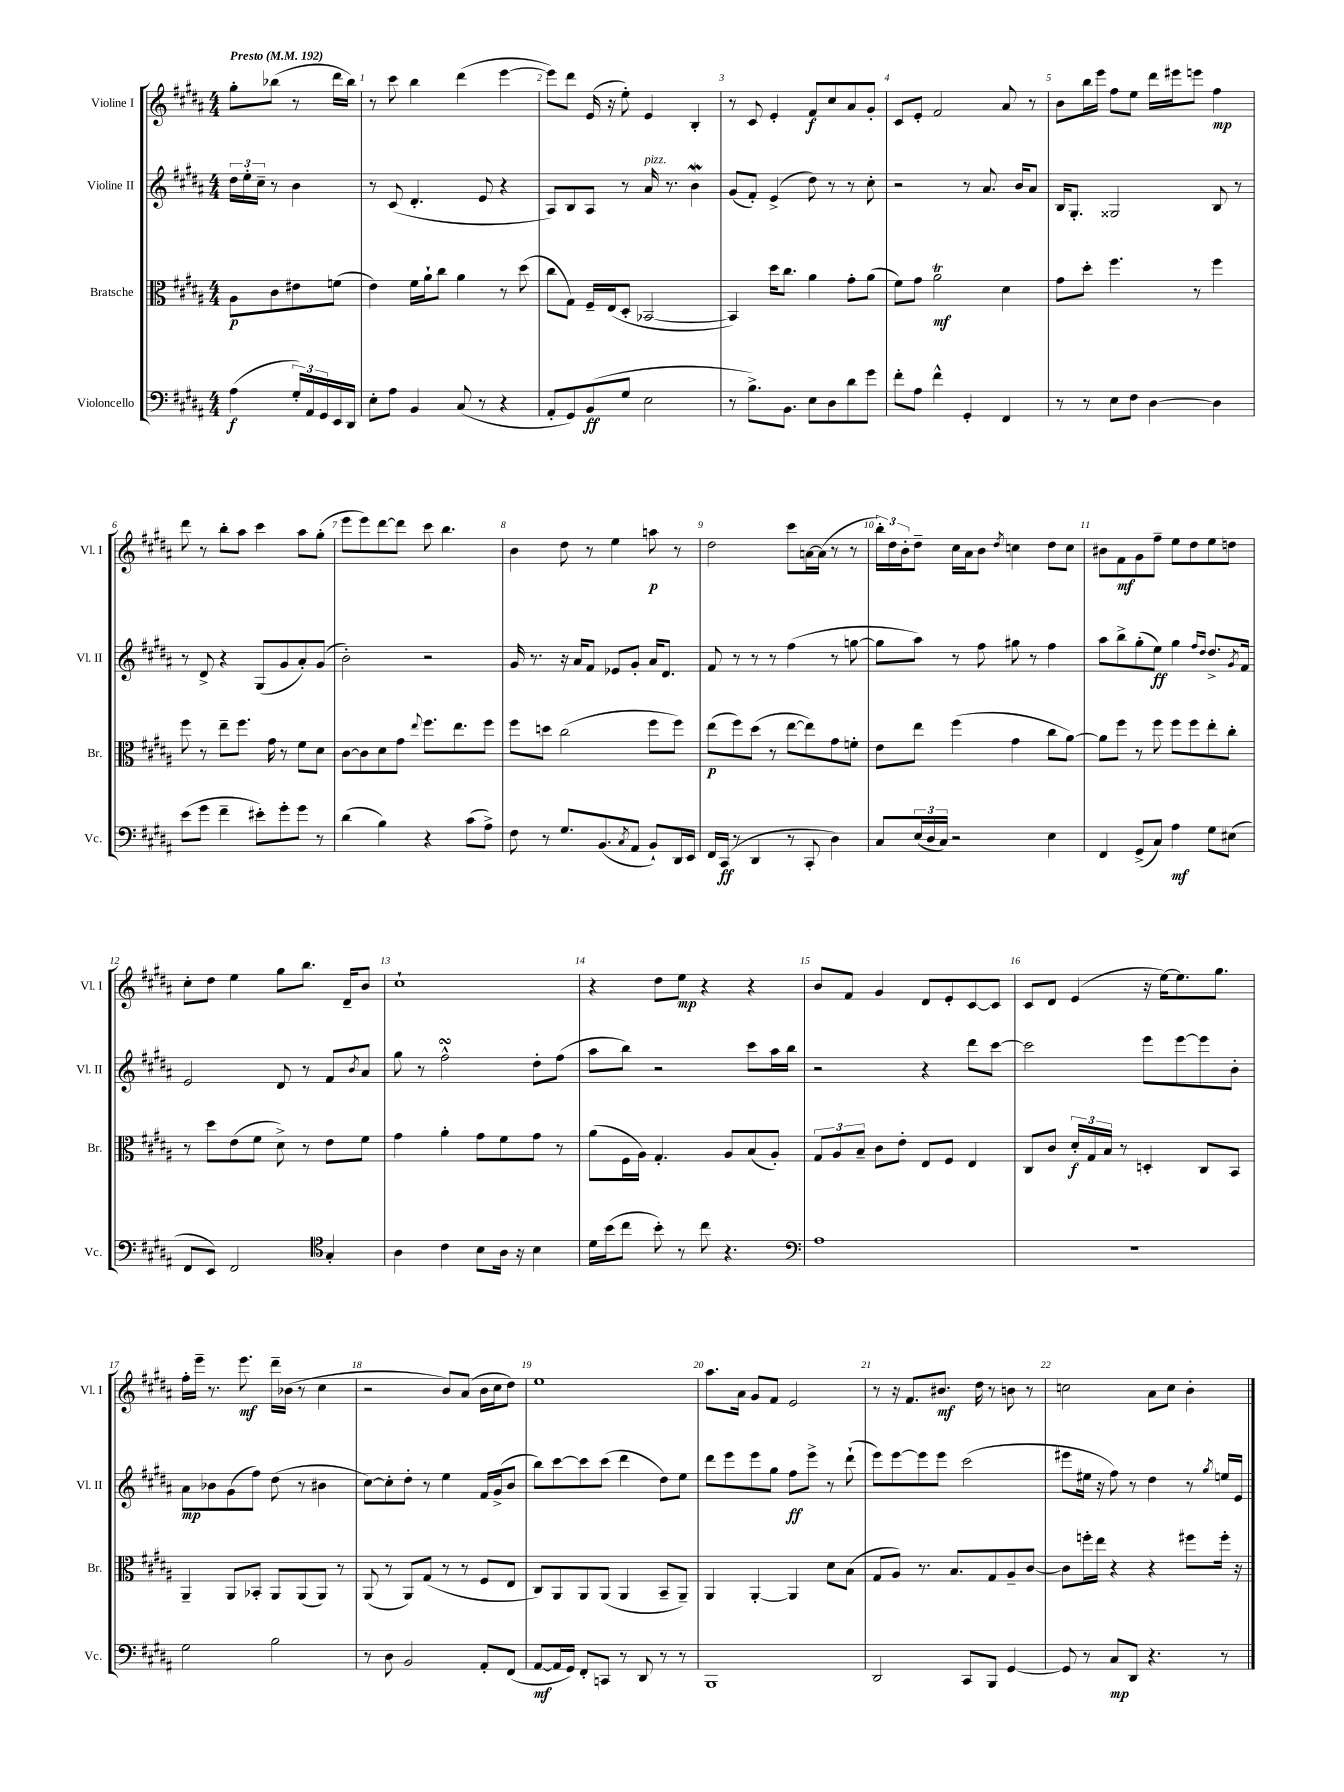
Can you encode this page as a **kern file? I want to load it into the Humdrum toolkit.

**kern	**kern	**kern	**kern
*staff4	*staff3	*staff2	*staff1
*clefF4	*clefC3	*clefG2	*clefG2
*k[f#c#g#d#a#]	*k[f#c#g#d#a#]	*k[f#c#g#d#a#]	*k[f#c#g#d#a#]
*M4/4	*M4/4	*M4/4	*M4/4
*MM192	*MM192	*MM192	*MM192
(4A#	8A#	24dd#	8gg#'
.	.	24ee'	.
.	.	24cc#~	.
.	8c#	8r	(8bb-
24G#')	8e#	4b	8r
24AA#	.	.	.
24GG#	.	.	.
16EE	(8f	.	16ddd#
16DD#	.	.	16bb-)
=	=	=	=
8E'	4e)	8r	8r
8A#	.	(8c#	8ccc#
4BB	16f#	4.d#'	4bb
.	16a#`	.	.
.	8cc#	.	.
(8C#	4a#	.	(4ddd#
8r	.	8e	.
4r	8r	4r	[4eee
.	(8dd#	.	.
=	=	=	=
8AA#'	8cc#	8A#)	8eee])
8GG#)	8G#)	8B	8ddd#
(8BB	16F#~	8A#	(16e
.	(16E	.	16r
8G#	8D#'	8r	8ee')
2E	[2BB-	16a#	4e
.	.	8.r	.
.	.	4b	4B'
=	=	=	=
8r	4BB-])	(8g#	8r
8.B^)	.	8f#')	8c#
.	16dd#	(4e^	4e'
8.BB	8.cc#	.	.
8E	4a#	8dd#)	8f#
8D#	.	8r	8cc#
8d#	8g#'	8r	8a#
8g#	(8a#	8cc#'	8g#'
=	=	=	=
8f#'	8f#)	2r	8c#
8A#	8g#	.	8e'
4f#^^	2a#	.	2f#
4GG#'	.	8r	.
.	.	8.a#	.
4FF#	4d#	.	8a#
.	.	16b	.
.	.	8a#	8r
=	=	=	=
8r	8g#	16B	8b
.	.	8.G#'	.
8r	8dd#'	.	16bb
.	.	.	16eee
8E	4.ff#	2G##	8ff#
8F#	.	.	8ee
[4D#	.	.	16ddd#
.	.	.	16eee#
.	8r	.	8eee
4D#]	4ff#	8B	4ff#
.	.	8r	.
=	=	=	=
(8e	8ff#	8r	8ddd#
8g#	8r	8d#^	8r
4f#~	8ee~	4r	8bb'
.	8.ff#	.	8aa#
8e#')	.	(8G#	4ccc#
.	16g#	.	.
8g#'	8r	8g#	.
8g#	8f#	8a#')	8aa#
8r	8d#	(8g#	(8gg#'
=	=	=	=
(4d#	[8c#	2b')	8eee
.	8c#]	.	8eee)
4B)	8d#	.	[8ddd#
.	8g#	.	8ddd#]
.	8qqee	.	.
4r	8.ff#	2r	8ccc#
.	.	.	4.bb
.	8.ee	.	.
(8c#	.	.	.
8A#^)	8ff#	.	.
=	=	=	=
8F#	8ff#	16g#	4b
.	.	8.r	.
8r	8dd	.	.
8.G#	(2cc#	16r	8dd#
.	.	16a#	.
.	.	8f#	8r
(8.BB	.	.	.
.	.	8e-	4ee
8qC#	.	.	.
8AA#	.	8g#'	.
8BB`)	8ff#	16a#	8aa
.	.	8.d#	.
16DD#	8ff#)	.	8r
16EE	.	.	.
=	=	=	=
16FF#	(8ee	8f#	2dd#
(16CC#	.	.	.
8r	8ff#)	8r	.
4DD#	(8dd#	8r	.
.	8r	8r	.
8r	[8ee	(4ff#	8ccc#
8CC#'	8ee])	.	[16a
.	.	.	(16a]
4D#)	8g#	8r	8r
.	8f'	[8gg	8r
=	=	=	=
8C#	8e	8gg]	24bb')
.	.	.	24dd#
.	.	.	24b'
(24E	8ee	8aa#)	8dd#~
24D#	.	.	.
24C#)	.	.	.
2r	(4ff#	8r	16cc#
.	.	.	16a#
.	.	8ff#	8b
.	.	.	8qdd#
.	4g#	8gg#	4cc
.	.	8r	.
4E	8cc#	4ff#	8dd#
.	[8a#)	.	8cc
=	=	=	=
4FF#	8a#]	8aa#	8b#
.	8ff#	8bb^	8f#
(8GG#^	8r	(8gg#'	8g#
8C#)	8ff#	8ee)	8ff#~
4A#	8ff#	4gg#	8ee
.	8ff#	.	8dd#
.	.	16qqff#	.
.	.	16qqdd#	.
8G#	8ee'	8.dd#^	8ee
(8E#	8cc#'	.	8dd
.	.	8qg#	.
.	.	16f#	.
=	=	=	=
8FF#	8r	2e	8cc#'
8EE)	8dd#	.	8dd#
2FF#	(8e	.	4ee
.	8f#	.	.
.	8d#^)	8d#	8gg#
.	8r	8r	8.bb
*clefC4	*	*	*
4G#'	8e	8f#	.
.	.	.	16d#~
.	.	8qb	.
.	8f#	8a#	8b
=	=	=	=
4A#	4g#	8gg#	1cc#`
.	.	8r	.
4c#	4a#'	2ff#^^	.
8B	8g#	.	.
16A#	8f#	.	.
16r	.	.	.
4B	8g#	8dd#'	.
.	8r	(8ff#	.
=	=	=	=
16d#	(8a#	8aa#	4r
(16b	.	.	.
8cc#	16F#	8bb)	.
.	16A#)	.	.
8b')	4.G#'	2r	8dd#
8r	.	.	8ee
8cc#	.	.	4r
4.r	8A#	.	.
.	(8B	8ccc#	4r
.	8A#')	16aa#	.
.	.	16bb	.
=	=	=	=
*clefF4	*	*	*
1A#	12G#	2r	8b
.	12A#	.	.
.	.	.	8f#
.	12B~	.	.
.	8c#	.	4g#
.	8e'	.	.
.	8E	4r	8d#
.	8F#	.	8e'
.	4E	8ddd#	[8c#
.	.	[8ccc#	8c#]
=	=	=	=
1r	8C#	2ccc#]	8c#
.	8c#	.	8d#
.	24d#'	.	(4e
.	24G#	.	.
.	24B	.	.
.	8r	.	.
.	4D'	8eee	16r
.	.	.	[16ee)
.	.	[8eee	8.ee]
.	8C#	8eee]	.
.	.	.	8.gg#
.	8BB	8b'	.
=	=	=	=
2G#	4AA#~	8a#	16ff#'
.	.	.	16eee~
.	.	8b-	8.r
.	8AA#	(8g#	.
.	.	.	8.eee
.	8BB-'	8ff#)	.
2B	8AA#	(8dd#	16ddd#~
.	.	.	(16b-
.	(8AA#	8r	8r
.	8AA#)	4b#	4cc#
.	8r	.	.
=	=	=	=
8r	(8AA#	[8cc#)	2r
8D#	8r	8cc#']	.
2BB	8AA#)	8dd#'	.
.	(8G#	8r	.
.	8r	4ee	8b)
.	8r	.	(8a#
8AA#'	8F#	16f#	16b
.	.	(16g#^	16cc#
(8FF#	8E	8b	8dd#)
=	=	=	=
[8AA#	8C#)	8bb)	1ee
16AA#]	8AA#	[8ccc#	.
16GG#)	.	.	.
8FF#'	8AA#	8ccc#]	.
8CC	(8AA#	(8ccc#	.
8r	4AA#	4ddd#	.
8DD#	.	.	.
8r	8BB~	8dd#)	.
8r	8AA#~)	8ee	.
=	=	=	=
1BBB	4AA#	8ddd#	8.aa#
.	.	8eee	.
.	.	.	16a#
.	[4AA#'	8eee	8g#
.	.	8gg#	8f#
.	4AA#]	8ff#	2e
.	.	8eee^	.
.	8d#	8r	.
.	(8B	(8ddd#`	.
=	=	=	=
2DD#	8G#	8eee)	8r
.	8A#)	[8eee	16r
.	.	.	8.f#
.	8.r	8eee]	.
.	.	8eee	8.b#
.	8.B	.	.
8CC#	.	(2ccc#	.
.	.	.	16dd#
8BBB	8G#	.	8r
[4GG#	8A#~	.	8b
.	[8c#	.	8r
=	=	=	=
8GG#]	8c#]	8eee#	2cc
8r	16ff'	16ee#	.
.	16ee	16r	.
8C#	4r	8ff#)	.
8DD#	.	8r	.
4.r	4r	4dd#	8a#
.	.	.	8cc
.	8ff#	8r	4b'
.	.	8qgg#	.
8r	16ff#'	16ee	.
.	16r	16e	.
==	==	==	==
*-	*-	*-	*-
